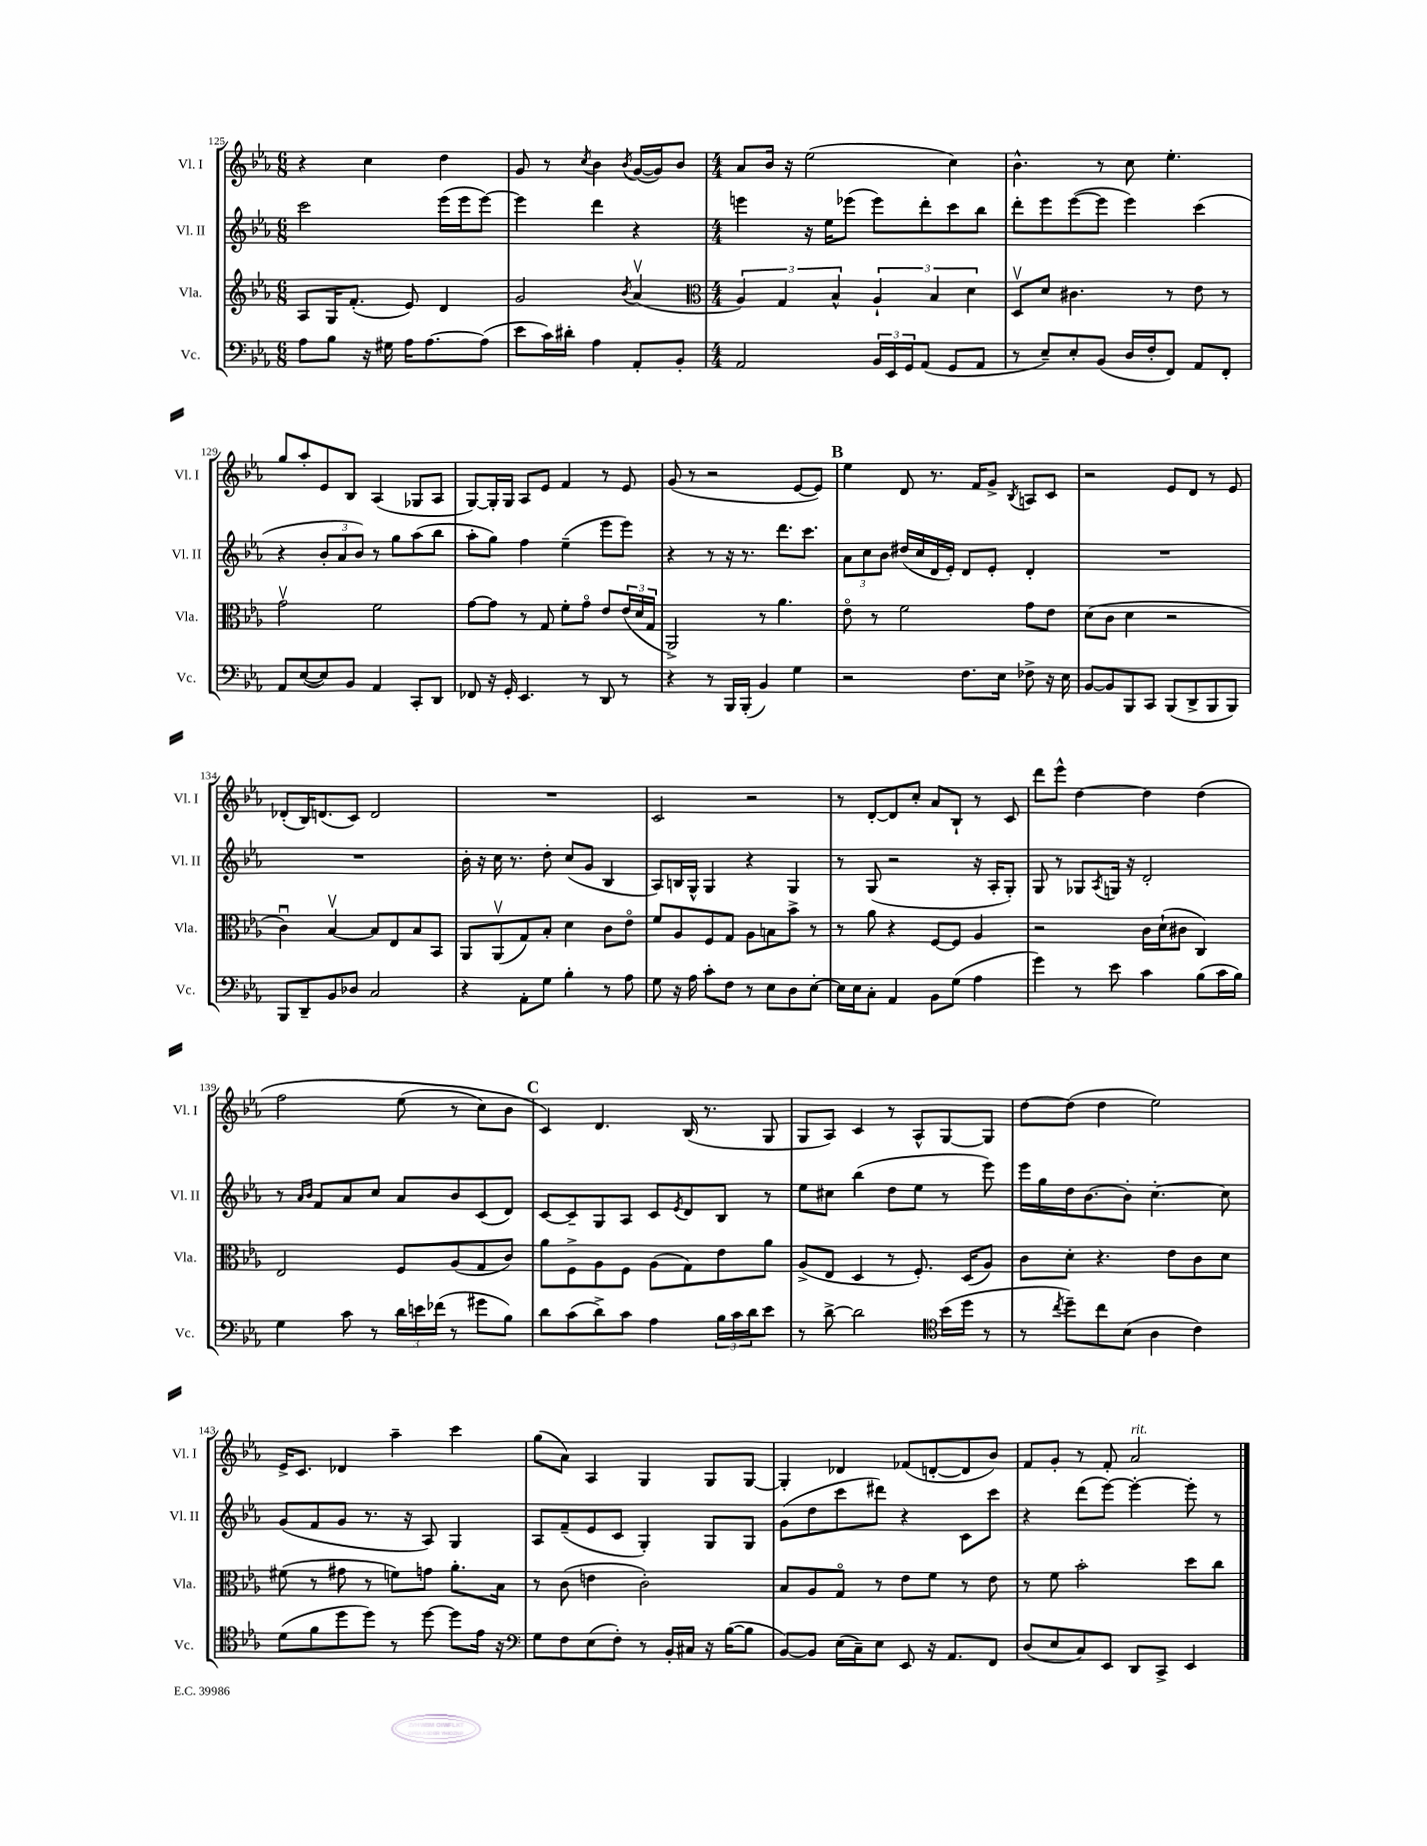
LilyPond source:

<<
\new StaffGroup <<
\new Staff = "s0" \with { instrumentName = "Vl. I" shortInstrumentName = "Vl. I" } {
    \clef treble \key ees \major \numericTimeSignature \time 6/8
    r4 c''4 d''4 |
    g'8 r8 \acciaccatura { c''8 } bes'4 \acciaccatura { bes'8 } g'16~( g'16) bes'8 |
    \numericTimeSignature \time 4/4 aes'8 bes'16 r16 ees''2( c''4) |
    bes'4.-^ r8 c''8 ees''4.-. |
    g''8 aes''8-. ees'8 bes8 aes4( ges8 aes8 |
    g8~) g16-. g16 aes8 ees'8 f'4 r8 ees'8 |
    g'8( r8 r2 ees'8~ ees'8) |
    \mark \markup { \bold "B" } ees''4 d'8 r8. f'16 g'8-> \acciaccatura { bes8 } a8 c'8 |
    r2 ees'8 d'8 r8 ees'8 |
    des'8-.( bes16) d'8.( c'8) d'2 |
    R1 |
    c'2 r2 |
    r8 d'8~-. d'8 c''8-. aes'8 bes8-! r8 c'8 |
    d'''8 ees'''8-^ d''4~ d''4 d''4\( |
    f''2 ees''8( r8 c''8) bes'8 |
    \mark \markup { \bold "C" } c'4\) d'4. bes16( r8. g8 |
    g8 aes8) c'4 r8 aes8-^ g8~ g8 |
    d''8~ d''8( d''4 ees''2) |
    ees'16-> c'8. des'4 aes''4-- c'''4 |
    g''8( aes'8) aes4 g4 g8 g8~ |
    g4-. des'4 fes'8( d'8~-. d'8 bes'8) |
    f'8 g'8-. r8 f'8-. aes'2^\markup { \italic "rit." } \bar "|." |
}
\new Staff = "s1" \with { instrumentName = "Vl. II" shortInstrumentName = "Vl. II" } {
    \clef treble \key ees \major \numericTimeSignature \time 6/8
    c'''2 ees'''16( ees'''16 ees'''8~) |
    ees'''4 d'''4 r4 |
    \numericTimeSignature \time 4/4 e'''4 r16 ees''16 ees'''8( ees'''8) d'''8-. c'''8 bes''8 |
    d'''8-. ees'''8 ees'''8~( ees'''8 ees'''4) c'''4( |
    r4 \tuplet 3/2 { bes'8-. aes'8 bes'8) } r8 g''8 aes''8( bes''8 |
    aes''8-. g''8) f''4 ees''4--( ees'''8 ees'''8) |
    r4 r8 r16 r8. d'''8. c'''8. |
    \mark \markup { \bold "B" } \tuplet 3/2 { aes'8 c''8 bes'8 } dis''16( c''16 d'16 ees'16-.) d'8 ees'8-. d'4-. |
    R1 |
    R1 |
    bes'16-. r16 c''16 r8. d''8-. c''8( g'8 bes4 |
    aes8) b16 g16-^ g4 r4 g4 |
    r8 g8( r2 r16 aes16-. g8-.) |
    g8 r8 ges8 \acciaccatura { aes8 } g16 r16 d'2-. |
    r8 \grace { aes'16 bes'16 } f'8 aes'8 c''8 aes'8 bes'8 c'8( d'8) |
    \mark \markup { \bold "C" } c'8~ c'8-- g8 aes8 c'8 \acciaccatura { ees'8 } d'8 bes8 r8 |
    ees''8 cis''8 bes''4( d''8 ees''8 r8 ees'''8) |
    ees'''16 g''16 d''16 bes'8.~ bes'8-. c''4.~-. c''8 |
    g'8( f'8 g'8 r8. r16 aes8) g4 |
    aes8 f'8--( ees'8 c'8 g4-.) g8 g8 |
    g'8( d''8 c'''8 dis'''8) r4 c'8 c'''8 |
    r4 d'''8( ees'''8~) ees'''4~-. ees'''8-. r8 \bar "|." |
}
\new Staff = "s2" \with { instrumentName = "Vla." shortInstrumentName = "Vla." } {
    \clef treble \key ees \major \numericTimeSignature \time 6/8
    aes8 g16 f'8.-.( ees'8) d'4 |
    g'2 \acciaccatura { bes'8 } aes'4\upbow( |
    \numericTimeSignature \time 4/4 \clef alto \tuplet 3/2 { aes4) g4 bes4-^ } \tuplet 3/2 { aes4-! bes4 d'4 } |
    d8\upbow d'8 cis'4. r8 ees'8 r8 |
    g'2\upbow f'2 |
    g'8~ g'8 r8 g8 f'8-. g'8\flageolet ees'8 \tuplet 3/2 { ees'16( d'16 g16 } |
    aes,2->) r8 aes'4. |
    \mark \markup { \bold "B" } ees'8\flageolet r8 f'2 g'8 ees'8 |
    d'8( c'8 d'4 r2 |
    c'4\downbow) bes4~\upbow bes8 ees8 bes8 bes,8 |
    aes,8 aes,8\upbow( g8) bes8-. d'4 c'8 ees'8\flageolet |
    f'8 aes8 f8 g8 aes8 b8 bes'8-> r8 |
    r8 aes'8 r4 f8~ f8 aes4 |
    r2 c'16 d'16-!( cis'8 c4) |
    ees2 f8 aes8( g8 c'8) |
    \mark \markup { \bold "C" } aes'8 f8-> aes8 f8 aes8( g8) ees'8 aes'8 |
    aes8->( ees8 d4 r8 f8.-.) d16( aes8) |
    c'8 d'8-. r4. ees'8 c'8 d'8 |
    fis'8( r8 gis'8 r8 f'8) g'8 aes'8.-. bes16 |
    r8 c'8( e'4 c'2-.) |
    bes8 aes8 g8\flageolet r8 ees'8 f'8 r8 ees'8 |
    r8 f'8 bes'2-. d''8 c''8 \bar "|." |
}
\new Staff = "s3" \with { instrumentName = "Vc." shortInstrumentName = "Vc." } {
    \clef bass \key ees \major \numericTimeSignature \time 6/8
    aes8 bes8 r16 gis16 aes16 aes8.~ aes8( |
    ees'8 c'16) dis'16-. aes4 aes,8-. bes,8-. |
    \numericTimeSignature \time 4/4 aes,2 \tuplet 3/2 { bes,16 ees,16 g,16 } aes,8( g,8 aes,8 |
    r8 ees8--) ees8-. bes,8( d16 f16-. f,8) aes,8 f,8-. |
    aes,8 ees8~( ees8) bes,8 aes,4 c,8-. d,8 |
    fes,8 r16 g,16-. ees,4. r8 d,8 r8 |
    r4 r8 bes,,16 bes,,16-.( bes,4) g4 |
    \mark \markup { \bold "B" } r2 f8. ees16 fes8-> r16 ees16 |
    bes,8~ bes,8 bes,,8 c,8 bes,,8( d,8-> bes,,8 bes,,8) |
    bes,,8 d,8-- bes,8 des8 c2 |
    r4 aes,8-. g8 bes4-. r8 aes8 |
    g8 r16 aes16 c'8-. f8 r8 ees8 d8 ees8~-. |
    ees16 ees16 c8-. aes,4 bes,8 g8( aes4 |
    g'4) r8 ees'8 c'4 bes8( c'16 bes16) |
    g4 c'8 r8 \tuplet 3/2 { d'16 e'16 fes'16( } r8 gis'8 bes8) |
    \mark \markup { \bold "C" } d'8 c'8( d'8->) c'8 aes4 \tuplet 3/2 { bes16 c'16 d'16 } ees'8 |
    r8 d'8~-> d'2 \clef tenor bes'16( d''16 r8 |
    r8 \acciaccatura { c''8 } d''8--) c''8 bes8( aes4 c'4) |
    d'8( f'8 d''8 d''8) r8 d''8~ d''8 ees'16 r16 |
    \clef bass g8 f8 ees8( f8-.) r8 bes,16-. cis16 r16 bes16~( bes8 |
    bes,8~) bes,8 ees16( c16--) ees8 ees,8 r16 aes,8. f,8 |
    d8( ees8 c8) ees,8 d,8 c,8-> ees,4 \bar "|." |
}
>>
>>
\layout { \context { \Score currentBarNumber = #125 } }
